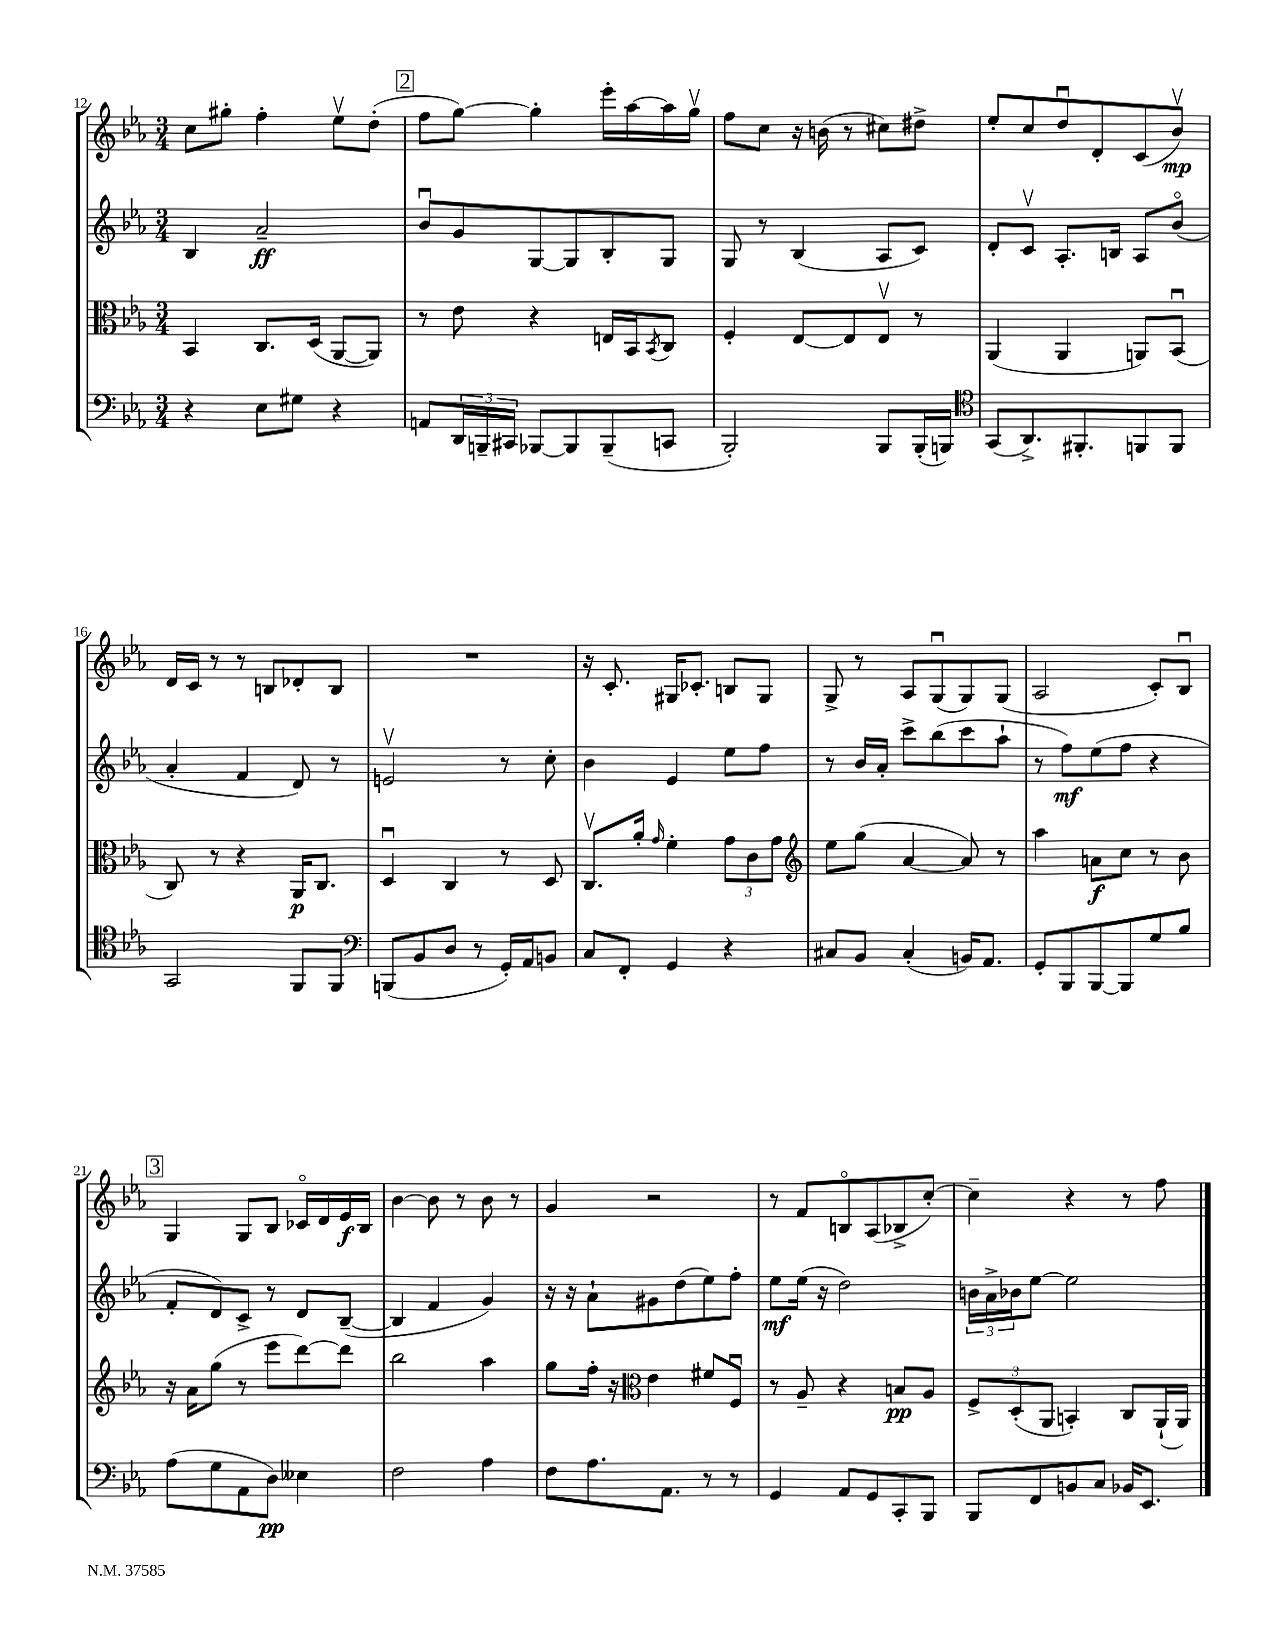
<<
\new StaffGroup <<
\new Staff = "s0" {
    \clef treble \key ees \major \numericTimeSignature \time 3/4
    c''8 gis''8-. f''4-. ees''8\upbow d''8-.( |
    \mark \markup { \box "2" } f''8 g''8~) g''4-. ees'''16-. aes''16~ aes''16 g''16\upbow |
    f''8 c''8 r16 b'16( r8 cis''8) dis''8-> |
    ees''8-. c''8 d''8\downbow d'8-. c'8( bes'8\upbow\mp) |
    d'16 c'16 r8 r8 b8 des'8-. b8 |
    R2. |
    r16 c'8.-. gis16 ces'8.-. b8 gis8 |
    g8-> r8 aes8 g8\downbow( g8) g8( |
    aes2 c'8-.) bes8\downbow |
    \mark \markup { \box "3" } g4 g8 bes8 ces'16\flageolet d'16 ees'16\f bes16 |
    bes'4~ bes'8 r8 bes'8 r8 |
    g'4 r2 |
    r8 f'8 b8\flageolet aes8( bes8-> c''8~-.) |
    c''4-- r4 r8 f''8 \bar "|." |
}
\new Staff = "s1" {
    \clef treble \key ees \major \numericTimeSignature \time 3/4
    bes4 aes'2--\ff |
    \mark \markup { \box "2" } bes'8\downbow g'8 g8~ g8 bes8-. g8 |
    g8 r8 bes4( aes8 c'8) |
    d'8-. c'8\upbow aes8.-. b16 aes8 bes'8\flageolet( |
    aes'4-. f'4 d'8) r8 |
    e'2\upbow r8 c''8-. |
    bes'4 ees'4 ees''8 f''8 |
    r8 bes'16 aes'16-. c'''8-> bes''8( c'''8 aes''8-! |
    r8 f''8\mf) ees''8( f''8 r4 |
    \mark \markup { \box "3" } f'8-. d'8) c'8-> r8 d'8 bes8~--( |
    bes4 f'4 g'4) |
    r16 r16 aes'8-! gis'8 d''8( ees''8) f''8-. |
    ees''8\mf ees''16( r16 d''2) |
    \tuplet 3/2 { b'16 aes'16-> bes'16 } ees''8~ ees''2 \bar "|." |
}
\new Staff = "s2" {
    \clef alto \key ees \major \numericTimeSignature \time 3/4
    bes,4 c8. d16( aes,8~ aes,8) |
    \mark \markup { \box "2" } r8 ees'8 r4 e16 bes,16 \acciaccatura { bes,8 } c8 |
    f4-. ees8~ ees8 ees8\upbow r8 |
    aes,4( aes,4 a,8) bes,8\downbow( |
    c8) r8 r4 aes,16\p c8. |
    d4\downbow c4 r8 d8 |
    c8.\upbow aes'16-. \grace { g'16 } f'4-. \tuplet 3/2 { g'8 c'8 g'8 } |
    \clef treble ees''8 g''8( aes'4~ aes'8) r8 |
    aes''4 a'8\f c''8 r8 bes'8 |
    \mark \markup { \box "3" } r16 aes'16 g''8( r8 ees'''8 d'''8~) d'''8 |
    bes''2 aes''4 |
    g''8 f''16-. r16 \clef alto ees'4 fis'8 f8\downbow |
    r8 aes8-- r4 b8\pp aes8 |
    \tuplet 3/2 { f8-> d8-.( aes,8 } b,4-.) c8 aes,16-!( aes,16) \bar "|." |
}
\new Staff = "s3" {
    \clef bass \key ees \major \numericTimeSignature \time 3/4
    r4 ees8 gis8 r4 |
    \mark \markup { \box "2" } a,8 \tuplet 3/2 { d,16 b,,16-- cis,16 } bes,,8~ bes,,8 bes,,8--( c,8 |
    bes,,2-.) bes,,8 bes,,16-.( b,,16) |
    \clef tenor g,8( aes,8.->) fis,8.-. f,8 f,8 |
    g,2 f,8 f,8 |
    \clef bass b,,8( bes,8 d8 r8 g,16-.) aes,16 b,8 |
    c8 f,8-. g,4 r4 |
    cis8 bes,8 cis4-.( b,16) aes,8. |
    g,8-. bes,,8 bes,,8~ bes,,8 g8 bes8 |
    \mark \markup { \box "3" } aes8( g8 aes,8 d8\pp) eeses4 |
    f2 aes4 |
    f8 aes8. aes,8. r8 r8 |
    g,4 aes,8 g,8 c,8-. bes,,8 |
    bes,,8 f,8 b,8 c8 bes,16 ees,8. \bar "|." |
}
>>
>>
\layout { \context { \Score currentBarNumber = #12 } }
